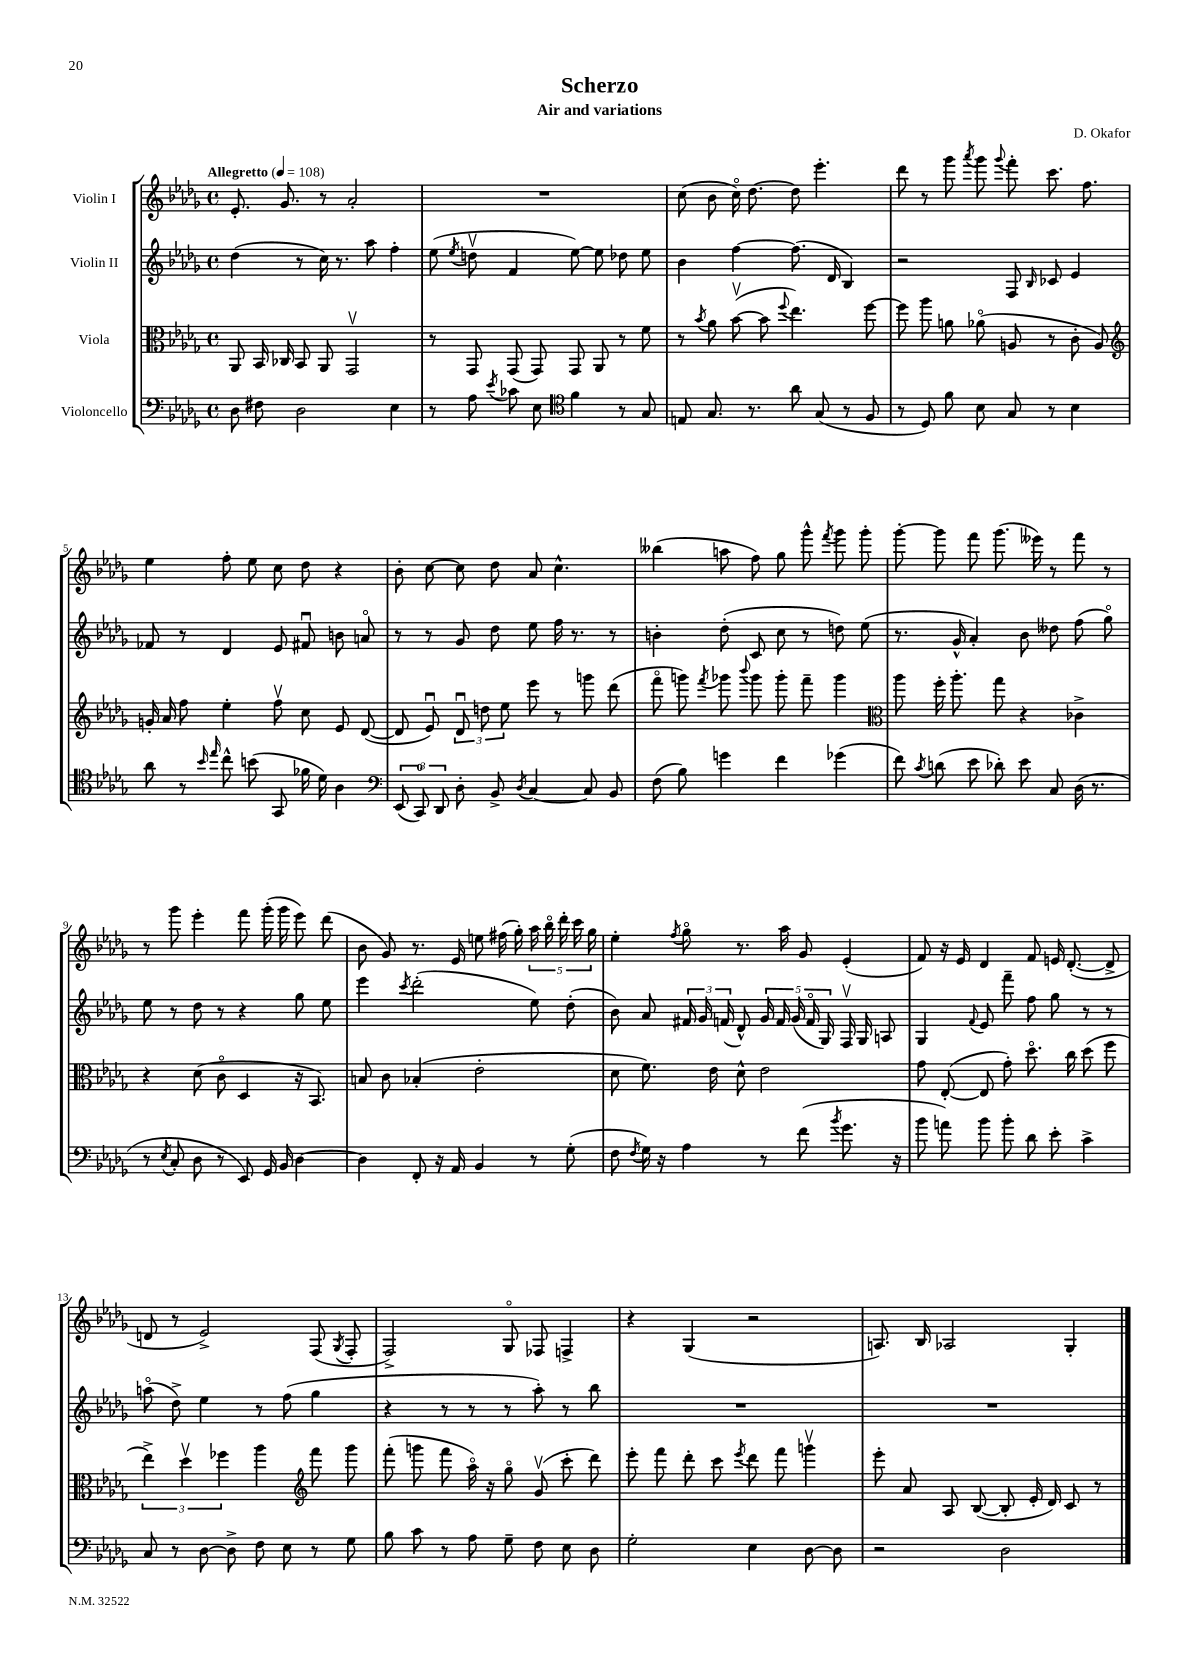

**kern	**kern	**kern	**kern
*part4	*part3	*part2	*part1
*staff4	*staff3	*staff2	*staff1
*I"Violoncello	*I"Viola	*I"Violin II	*I"Violin I
*clefF4	*clefC3	*clefG2	*clefG2
*k[b-e-a-d-g-]	*k[b-e-a-d-g-]	*k[b-e-a-d-g-]	*k[b-e-a-d-g-]
*M4/4	*M4/4	*M4/4	*M4/4
*met(c)	*met(c)	*met(c)	*met(c)
*MM108	*MM108	*MM108	*MM108
=1	=1	=1	=1
!	!	!	!LO:TX:a:B:t=Allegretto
8D-\	8AA-/	(4dd-\	8.e-'/
8F#X\	16BB-/	.	.
.	16C-X/	.	8.g-/
2D-\	8BB-/	8r	.
.	8AA-/	16cc\)	8r
.	.	8.r	.
.	2GG-v/	.	2a-'/
.	.	8aa-\	.
4E-\	.	4ff'\	.
=2	=2	=2	=2
8r	8r	(8ee-\	1r
.	.	8qee-/	.
8A-\	8GG-/	8ddnv\	.
8qe-/	.	.	.
8c-X\	(8GG-/	4f/	.
8E-\	8GG-/)	.	.
*clefC4	*	*	*
4f\	8GG-/	[8ee-\)	.
.	8AA-/	8ee-\]	.
8r	8r	8dd-X\	.
8G-/	8f\	8ee-\	.
=3	=3	=3	=3
8En/	8r	4b-\	(8cc\
.	8qb-/	.	.
8.G-/	8a-\	.	8b-\
.	([8b-v\	[4ff\	16cc\)
8.r	.	.	[8.dd-\
.	8b-\]	.	.
.	8qqff/	.	.
8a-\	4.ee-\)	(8.ff\]	8dd-\]
(8G-/	.	.	4.eee-'\
.	.	16d-/	.
8r	.	4B-/)	.
8F/	[8ff\	.	.
=4	=4	=4	=4
8r	8ff\]	2r	8ddd-\
8D-/)	8aa-\	.	8r
8f\	8an\	.	8ggg-\
.	.	.	8qaaa-/
8B-\	(8a-X\	.	8ggg-\
.	.	.	8qqggg-/
8G-/	8An/	8F/	8fff'\
.	.	16qqB-/	.
8r	8r	8c-X/	8.ccc\
4B-\	8c'\	4e-/	.
.	.	.	8.ff\
.	8A/)	.	.
!!LO:LB:g=z
=5	=5	=5	=5
*	*clefG2	*	*
8a-\	16gn'/	8f-X/	4ee-\
.	16a-/	.	.
8r	8ff\	8r	.
16qqb-/	.	.	.
16qqee-/	.	.	.
8cc^^\	4ee-'\	4d-/	8ff'\
(8bn\	.	.	8ee-\
8GG-/	8ffv\	8e-/	8cc\
16f-X\	8cc\	8f#Xu/	8dd-\
16d-\)	.	.	.
4A-\	8e-/	8bn\	4r
.	([8d-/	8an/	.
=6	=6	=6	=6
*clefF4	*	*	*
(12EE-/	8d-/]	8r	8b-'\
12CC/)	.	.	.
.	8e-u/)	8r	[8cc\
12DD-/	.	.	.
8D-'\	12d-u/	8g-/	8cc\]
.	12ddn\	.	.
8BB-^/	.	8dd-\	8dd-\
.	12ee-\	.	.
8qD-/	.	.	.
[4C/	8eee-\	8ee-\	8a-/
.	8r	16ff\	4.cc^^\
.	.	8.r	.
8C/]	8gggn\	.	.
8BB-/	(8ddd-\	8r	.
=7	=7	=7	=7
(8F\	8fff\	4bn'\	(4bb--X\
8B-\)	8gggn\)	.	.
.	8qfff/	.	.
4gn\	8ggg-X\	(8dd-'\	8aan\
.	8qqbbb-/	.	.
.	8ggg-\	8c/	8ff\)
4f\	8ggg-'\	8cc\	8gg-\
.	8fff~\	8r	8ggg-^^\
.	.	.	8qfff/
(4g-X\	4ggg-\	8ddn\)	8ggg-\
.	.	(8ee-\	8ggg-'\
=8	=8	=8	=8
*	*clefC3	*	*
8f\)	8aa-\	8.r	[8ggg-'\
8qc/	.	.	.
(8dn\	16ff'\	.	8ggg-\]
.	8.aa-'\	16g-^^/	.
8e-\	.	4a-'/)	8fff\
8d-X'\)	8gg-\	.	(8.ggg-\
8e-\	4r	8b-\	.
.	.	.	16eee--X\)
8C/	.	8dd--X\	8r
(16D-\	4c-X^\	(8ff\	8fff\
8.r	.	.	.
.	.	8gg-\)	8r
!!LO:LB:g=z
=9	=9	=9	=9
8r	4r	8ee-\	8r
8qE-/	.	.	.
8C'/	.	8r	8ggg-\
8D-\	(8d-\	8dd-\	4eee-'\
8r	8c\	8r	.
8EE-/)	4D-/	4r	8fff\
16GG-/	.	.	(16ggg-'\
16BB-/	.	.	16ggg-\
[4D-\	16r	8gg-\	8eee-\)
.	8.BB-/)	.	.
.	.	8ee-\	(8ddd-\
=10	=10	=10	=10
4D-\]	8Bn/	4eee-\	8b-\
.	8c\	.	8g-/)
.	.	8qccc/	.
8FF'/	(4B-X'/	(2ddd-'\	8.r
16r	.	.	.
16AA-/	.	.	16e-/
4BB-/	2e-'\	.	8een\
.	.	.	(16ff#X\
.	.	.	16gg-'\)
8r	.	8ee-\)	20aa-\
.	.	.	20bb-\
.	.	.	20ddd-'\
(8G-'\	.	(8dd-'\	.
.	.	.	20ccc\
.	.	.	20gg-\
=11	=11	=11	=11
8F\	8d-\	8b-\)	4ee-'\
8qF/	.	.	.
16G-\)	8.f\)	8a-/	.
16r	.	.	.
.	.	.	8qff/
4A-\	.	24f#X/	8gg-\
.	.	24g-/	.
.	16e-\	.	.
.	.	(24fn/	.
.	8d-^^\	8d-^^/)	8.r
8r	2e-\	20g-/	.
.	.	20f/	.
.	.	.	16aa-\
.	.	(20g-/	.
(8f\	.	.	8g-/
.	.	20f/	.
.	.	20G-/)	.
8qb-/	.	.	.
8.g-\	.	16Fv/	(4e-'/
.	.	16G-/	.
.	.	8An/	.
16r	.	.	.
=12	=12	=12	=12
8b-\	8g-\	4G-/	8f/)
8an\)	([8E-'/	.	16r
.	.	.	16e-/
.	.	8qqf/	.
8b-\	8E-/]	8e-/	4d-/
8b-'\	8g-'\)	8fff~\	.
8d-\	8.dd-\	8ff\	8f/
8e-'\	.	8gg-\	16en/
.	16cc\	.	([8.d-'/
4c^\	(8dd-\	8r	.
.	8ff\	8r	8d-^/]
!!LO:LB:g=z
=13	=13	=13	=13
8C/	6ee-^\)	(8aan\	8dn/
8r	.	8dd-^\)	8r
.	6dd-v\	.	.
[8D-\	.	4ee-\	2e-^/)
.	6ff-X\	.	.
8D-^\]	.	.	.
8F\	4aa-\	8r	.
8E-\	.	(8ff\	.
*	*clefG2	*	*
8r	8fff\	4gg-\	(8F/
.	.	.	8qG-/
8G-\	8ggg-\	.	8F'/
=14	=14	=14	=14
8B-\	(8fff'\	4r	2F^/)
8c\	8gggn\	.	.
8r	8fff\	8r	.
8A-\	16aa-\)	8r	.
.	16r	.	.
8G-~\	8gg-\	8r	8G-/
8F\	(8g-v/	8aa-'\)	8F-X/
8E-\	8ccc'\	8r	4Fn^/
8D-\	8ddd-\)	8bb-\	.
=15	=15	=15	=15
2G-'\	8eee-'\	1r	4r
.	8fff\	.	.
.	8ddd-'\	.	(4G-/
.	8ccc\	.	.
.	8qeee-/	.	.
4E-\	8ddd-\	.	2r
.	8fff\	.	.
[8D-\	4gggnv\	.	.
8D-\]	.	.	.
=16	=16	=16	=16
2r	8eee-'\	1r	8.An/)
.	8a-/	.	.
.	.	.	16B-/
.	8A-/	.	2A-X/
.	([8B-/	.	.
2D-\	8B-'/]	.	.
.	16e-'/	.	.
.	16d-/)	.	.
.	8c/	.	4G-'/
.	8r	.	.
==	==	==	==
*-	*-	*-	*-
